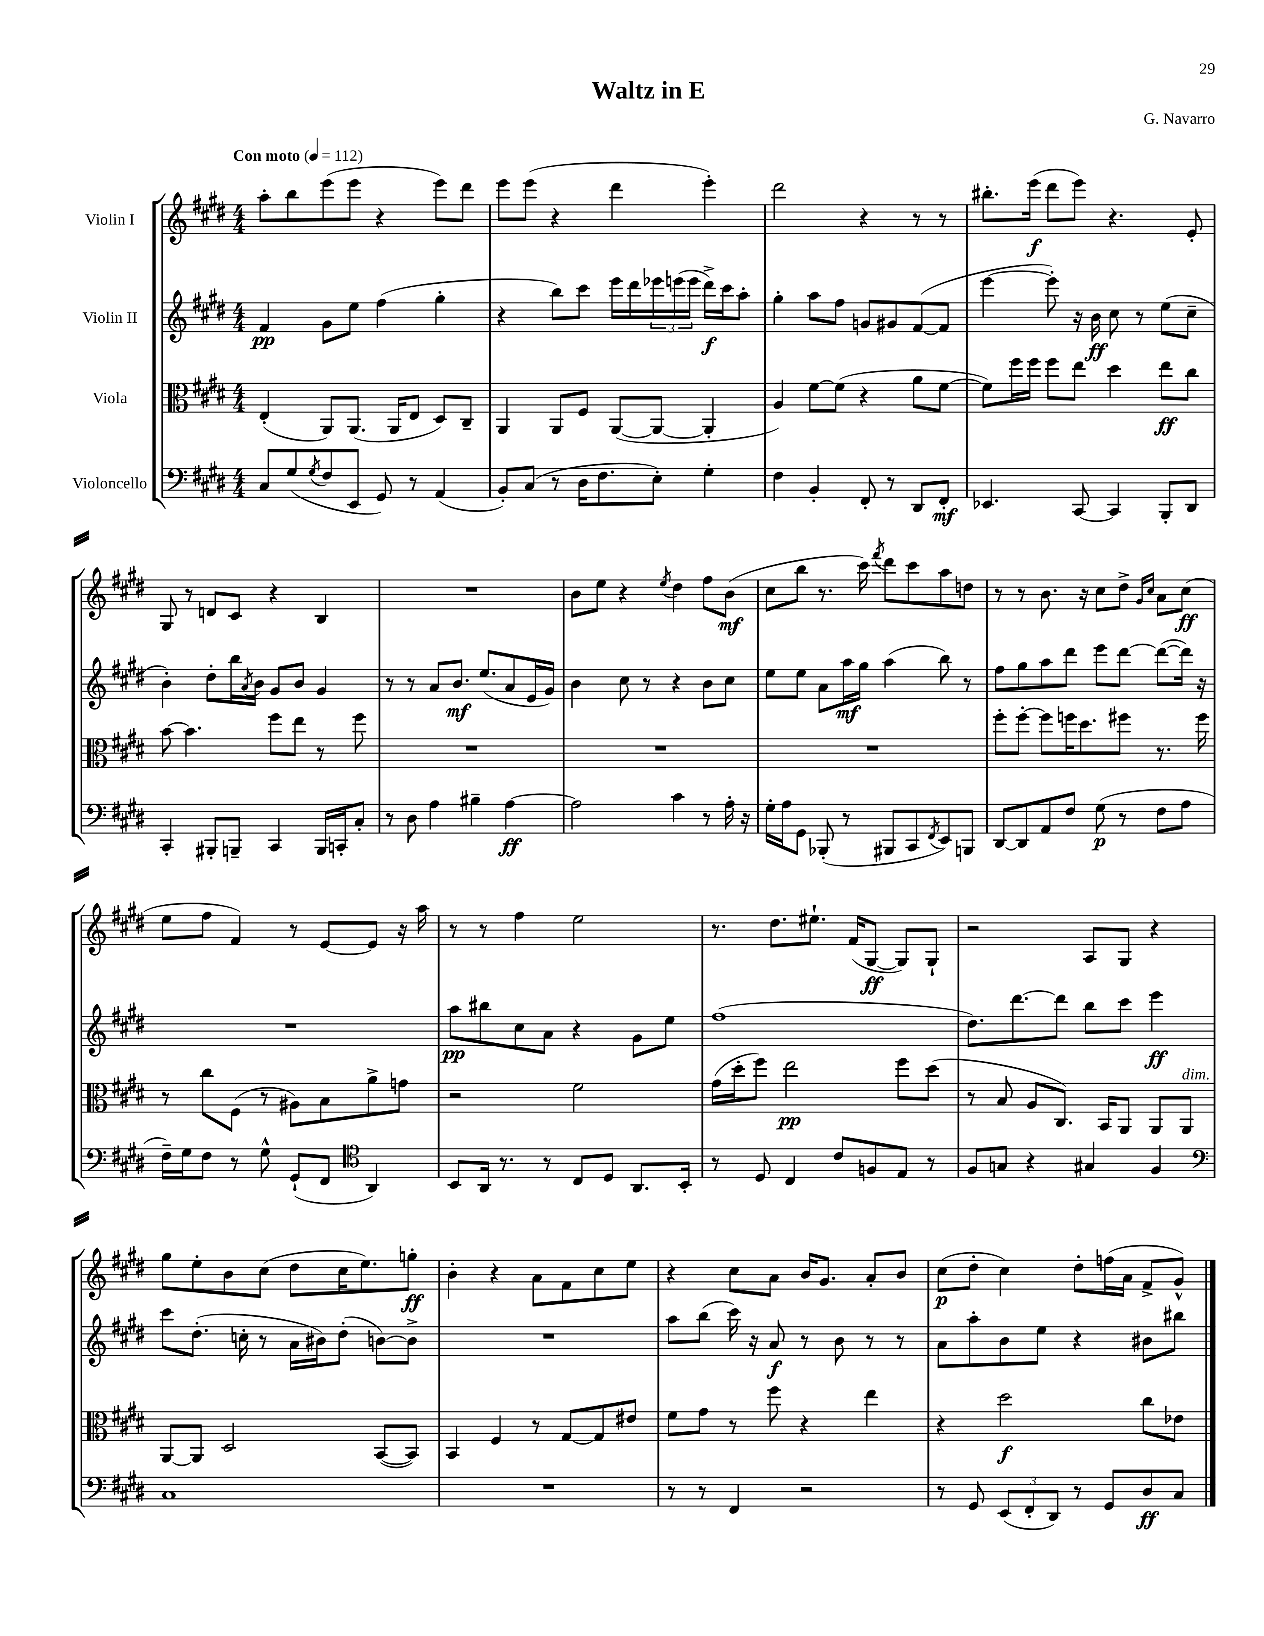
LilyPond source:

\header { title = "Waltz in E" composer = "G. Navarro" }
<<
\new StaffGroup <<
\new Staff = "s0" \with { instrumentName = "Violin I" } {
    \clef treble \key e \major \numericTimeSignature \time 4/4 \tempo "Con moto" 4 = 112
    a''8-. b''8 e'''8( e'''8 r4 e'''8) dis'''8 |
    e'''8 e'''8( r4 dis'''4 e'''4-.) |
    dis'''2 r4 r8 r8 |
    bis''8.-. e'''16\f( dis'''8 e'''8) r4. e'8-. |
    gis8 r8 d'8 cis'8 r4 b4 |
    R1 |
    b'8 e''8 r4 \acciaccatura { e''8 } dis''4 fis''8 b'8\mf( |
    cis''8 b''8 r8. cis'''16) \acciaccatura { fis'''8 } dis'''8 cis'''8 a''8 d''8 |
    r8 r8 b'8. r16 cis''8 dis''8-> \grace { gis'16 cis''16 } a'8 cis''8\ff( |
    e''8 fis''8 fis'4) r8 e'8~ e'8 r16 a''16 |
    r8 r8 fis''4 e''2 |
    r8. dis''8. eis''8.-! fis'16( gis8~\ff gis8) gis8-! |
    r2 a8 gis8 r4 |
    gis''8 e''8-. b'8 cis''8( dis''8 cis''16 e''8.) g''8-.\ff |
    b'4-. r4 a'8 fis'8 cis''8 e''8 |
    r4 cis''8 a'8 b'16 gis'8. a'8-. b'8 |
    cis''8\p( dis''8-. cis''4) dis''8-. f''16( a'16 fis'8-> gis'8-^) \bar "|." |
}
\new Staff = "s1" \with { instrumentName = "Violin II" } {
    \clef treble \key e \major \numericTimeSignature \time 4/4
    fis'4\pp gis'8 e''8 fis''4( gis''4-. |
    r4 b''8) cis'''8 e'''16 dis'''16 \tuplet 3/2 { ees'''16 e'''16( e'''16 } dis'''16->\f) cis'''16 a''8-. |
    gis''4-. a''8 fis''8 g'8 gis'8 fis'8~( fis'8 |
    e'''4~ e'''8-.) r16 b'16\ff cis''8 r8 e''8( cis''8-- |
    b'4-.) dis''8-. b''16 \acciaccatura { a'8 } b'16 gis'8 b'8 gis'4 |
    r8 r8 a'8 b'8.\mf e''8.( a'8 e'16 gis'16) |
    b'4 cis''8 r8 r4 b'8 cis''8 |
    e''8 e''8 a'8 a''16\mf gis''16 a''4( b''8) r8 |
    fis''8 gis''8 a''8 dis'''8 e'''8 dis'''8~ dis'''8~( dis'''16) r16 |
    R1 |
    a''8\pp bis''8 cis''8 a'8 r4 gis'8 e''8 |
    fis''1( |
    dis''8.) dis'''8.~ dis'''8 b''8 cis'''8 e'''4\ff |
    cis'''8 dis''8.-.( c''16-. r8 a'16 bis'16) dis''8-.( b'8~) b'8-> |
    R1 |
    a''8 b''8( cis'''16) r16 a'8\f r8 b'8 r8 r8 |
    a'8 a''8-. b'8 e''8 r4 bis'8 bis''8 \bar "|." |
}
\new Staff = "s2" \with { instrumentName = "Viola" } {
    \clef alto \key e \major \numericTimeSignature \time 4/4
    e4-.( a,8) a,8.( a,16 e8 dis8) cis8-- |
    a,4 a,8 fis8 a,8~( a,8~ a,4-. |
    a4) fis'8~ fis'8( r4 a'8 fis'8~ |
    fis'8) fis''16 fis''16 fis''8 e''8 dis''4 e''8\ff cis''8 |
    b'8~ b'4. fis''8 e''8 r8 fis''8 |
    R1 |
    R1 |
    R1 |
    fis''8-. fis''8~-. fis''8 f''16 dis''8. fis''8 r8. fis''16 |
    r8 cis''8 fis8( r8 ais8) b8 a'8-> g'8 |
    r2 fis'2 |
    gis'16( dis''16-. fis''8) e''2\pp fis''8 dis''8( |
    r8 b8 a8 cis8.) b,16 a,8 a,8 a,8^\markup { \italic "dim." } |
    a,8~ a,8 dis2 b,8~( b,8) |
    b,4 fis4 r8 gis8~ gis8 eis'8 |
    fis'8 gis'8 r8 fis''8 r4 e''4 |
    r4 dis''2\f cis''8 ees'8 \bar "|." |
}
\new Staff = "s3" \with { instrumentName = "Violoncello" } {
    \clef bass \key e \major \numericTimeSignature \time 4/4
    cis8 gis8( \acciaccatura { gis8 } fis8 e,8 gis,8) r8 a,4( |
    b,8-.) cis8( r8 dis16 fis8. e8-.) gis4-. |
    fis4 b,4-. fis,8-. r8 dis,8 fis,8-.\mf |
    ees,4. cis,8~ cis,4 b,,8-. dis,8 |
    cis,4-. bis,,8-. b,,8-- cis,4 b,,16 c,16-. cis8-. |
    r8 dis8 a4 bis4-- a4~\ff |
    a2 cis'4 r8 a16-. r16 |
    gis16-. a16 gis,8 bes,,8-.( r8 bis,,8 cis,8 \acciaccatura { fis,8 } e,8) b,,8 |
    dis,8~ dis,8 a,8 fis8 gis8\p( r8 fis8 a8 |
    fis16--) gis16 fis8 r8 gis8-^ gis,8-!( fis,8 \clef tenor a,4) |
    b,8 a,16 r8. r8 cis8 dis8 a,8. b,16-. |
    r8 dis8 cis4 cis'8 f8 e8 r8 |
    fis8 g8 r4 gis4 fis4 |
    \clef bass cis1 |
    R1 |
    r8 r8 fis,4 r2 |
    r8 gis,8 \tuplet 3/2 { e,8( fis,8-. dis,8) } r8 gis,8 dis8\ff cis8 \bar "|." |
}
>>
>>
\layout { \context { \Score \remove "Bar_number_engraver" } }
